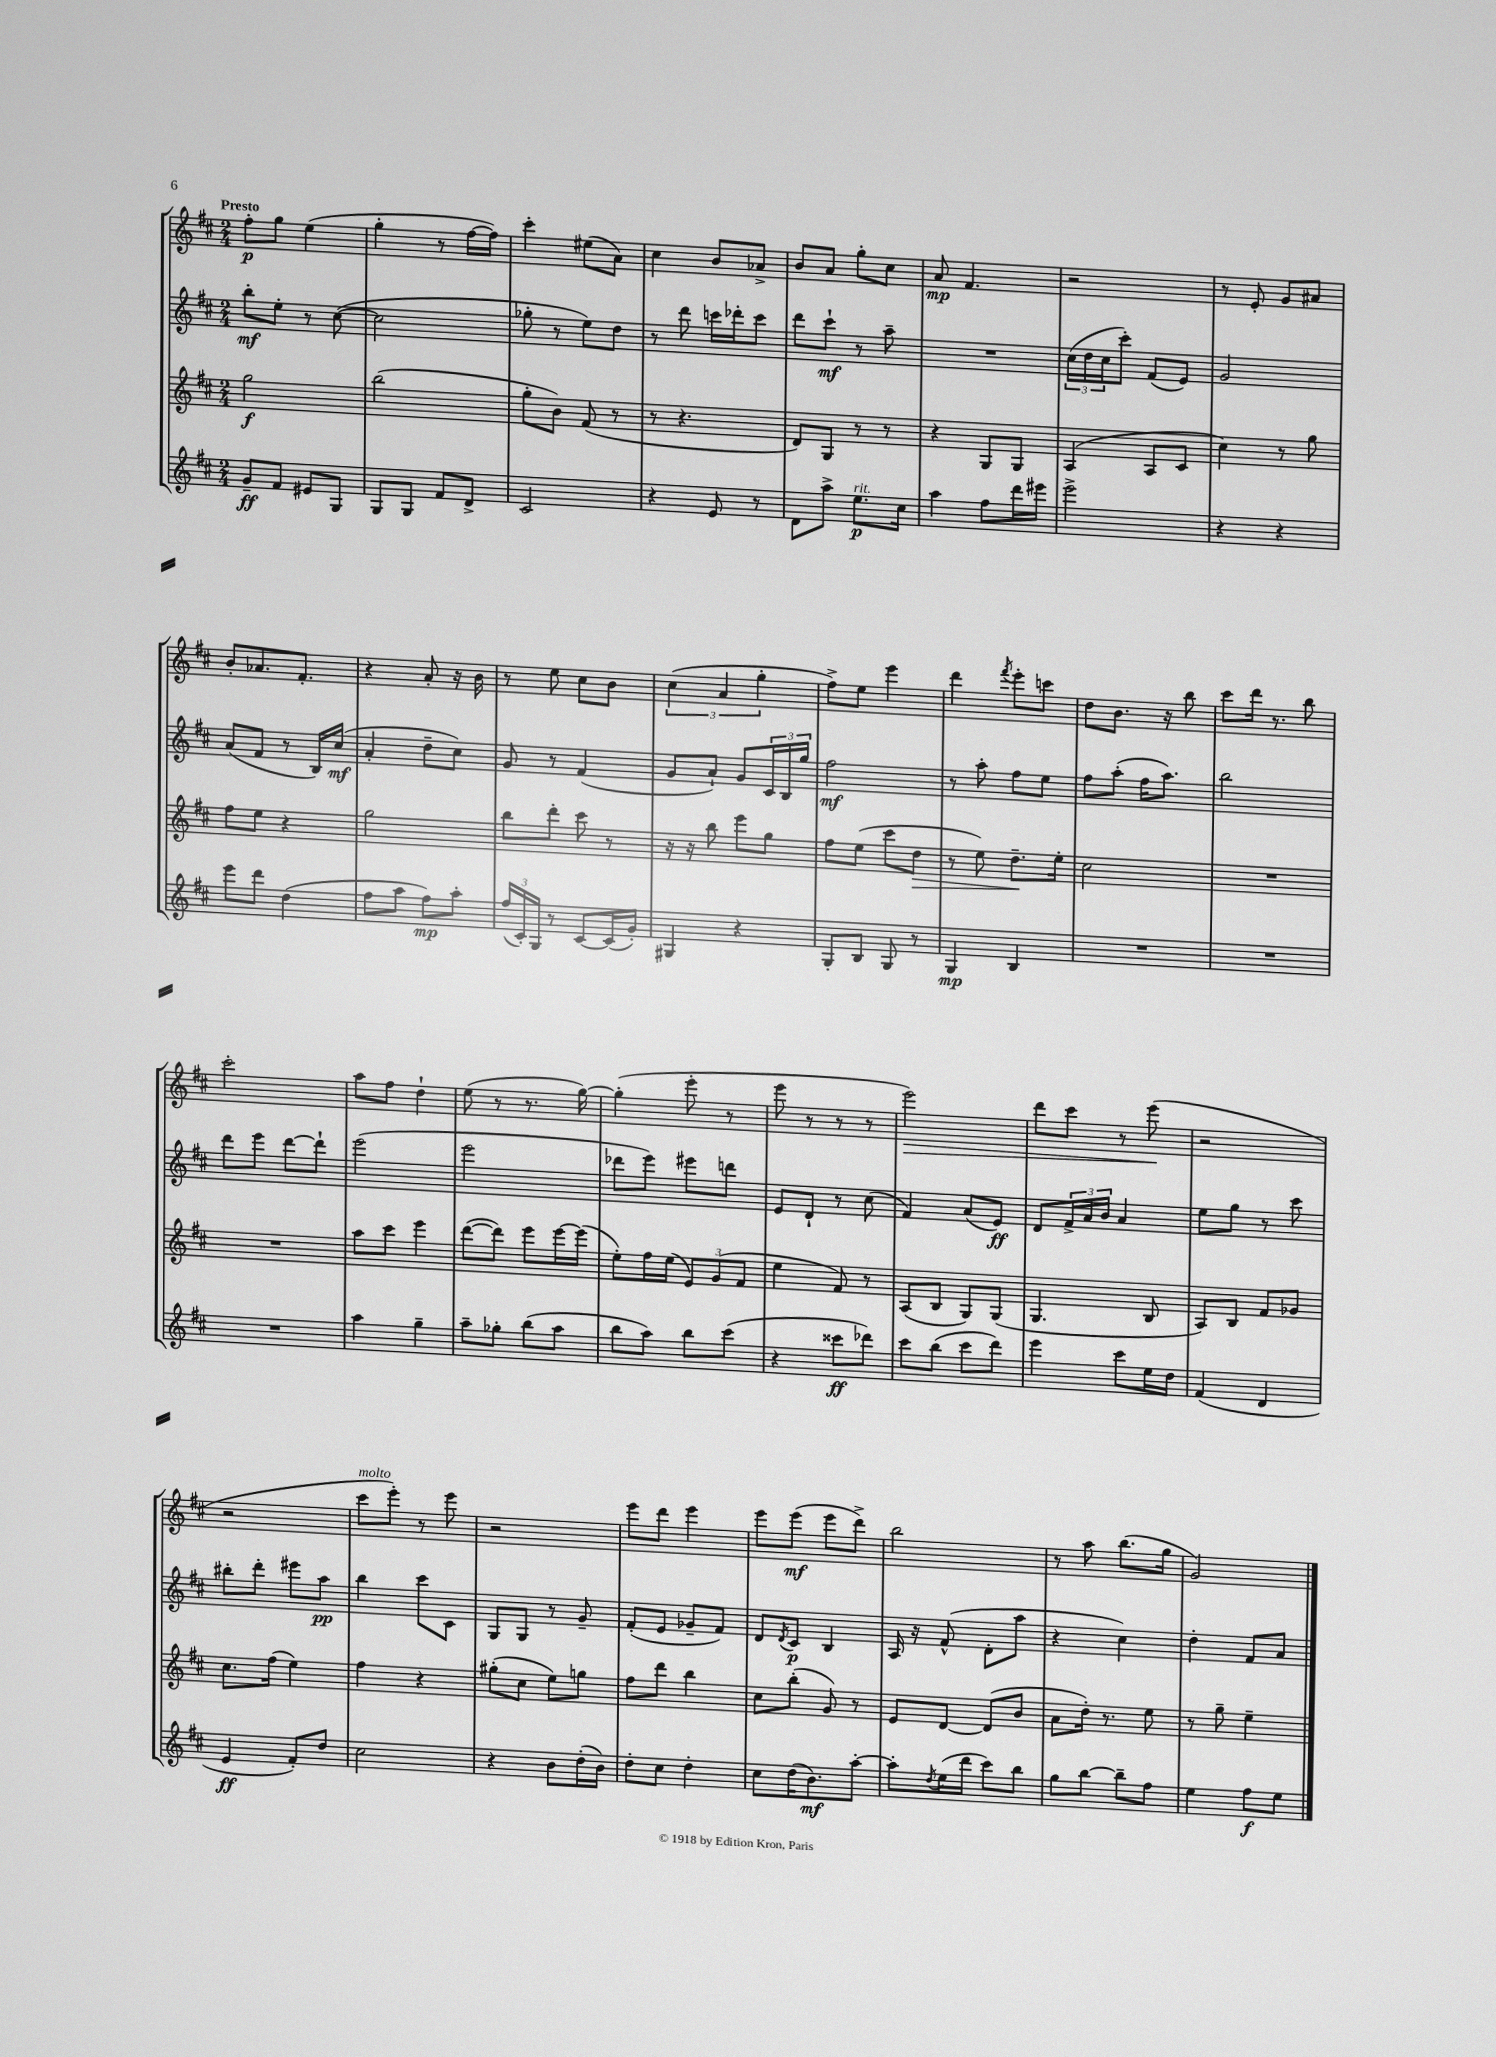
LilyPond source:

<<
\new StaffGroup <<
\new Staff = "s0" {
    \clef treble \key d \major \numericTimeSignature \time 2/4 \tempo "Presto"
    fis''8-.\p g''8 e''4( |
    g''4-. r8 fis''16~ fis''16) |
    cis'''4-. eis''8( a'8) |
    cis''4 b'8 aes'8-> |
    b'8 a'8 g''8-. cis''8 |
    a'8\mp fis'4. |
    r2 |
    r8 e'8-. g'8 ais'8 |
    b'8-. aes'8. fis'8.-. |
    r4 a'8-. r16 b'16 |
    r8 e''8 cis''8 b'8 |
    \tuplet 3/2 { cis''4( a'4 g''4-. } |
    fis''8->) e''8 e'''4 |
    d'''4 \acciaccatura { fis'''8 } e'''8-. c'''8 |
    d''8 b'8. r16 b''8 |
    cis'''8 d'''16 r8. b''8 |
    cis'''2-. |
    a''8 fis''8 d''4-! |
    e''8( r8 r8. g''16~) |
    g''4-.( e'''8-. r8 |
    e'''8 r8 r8 r8 |
    e'''2\>) |
    d'''8 cis'''8 r8 e'''8\!( |
    r2 |
    r2 |
    cis'''8^\markup { \italic "molto" } e'''8-.) r8 e'''8 |
    r2 |
    e'''8 d'''8 e'''4 |
    e'''8 e'''8\mf( e'''8 d'''8->) |
    b''2 |
    r8 a''8 b''8.( g''16 |
    g'2) \bar "|." |
}
\new Staff = "s1" {
    \clef treble \key d \major \numericTimeSignature \time 2/4
    b''8-.\mf e''8-. r8 cis''8~( |
    cis''2 |
    ges''8-. r8 e''8) d''8 |
    r8 d'''8 c'''16 des'''16-. c'''8 |
    d'''8 cis'''8-!\mf r8 a''8-- |
    R2 |
    \tuplet 3/2 { cis''16( d''16 cis''16 } cis'''8-.) fis'8( e'8) |
    g'2 |
    a'8( fis'8 r8 b16) cis''16\mf( |
    a'4-. d''8-- cis''8) |
    g'8 r8 fis'4( |
    g'8 a'8-!) g'8 \tuplet 3/2 { cis'16 b16 g''16 } |
    fis''2\mf |
    r8 a''8-. fis''8 e''8 |
    fis''8 a''8-.( fis''16 a''8.) |
    b''2 |
    d'''8 e'''8 d'''8~ d'''8-! |
    e'''2( |
    e'''2 |
    des'''8 e'''8) eis'''8 d'''8 |
    e'8 d'8-! r8 cis''8( |
    fis'4) a'8( e'8\ff) |
    d'8 \tuplet 3/2 { fis'16-> a'16 b'16 } a'4 |
    e''8 g''8 r8 cis'''8 |
    bis''8-. d'''8-. eis'''8 a''8\pp |
    b''4 cis'''8 cis'8 |
    g8 g8 r8 g'8-- |
    fis'8-.( e'8 ges'8-- fis'8) |
    d'8 \acciaccatura { d'8 } cis'8\p b4 |
    a16 r16 fis'8-^( d'8-. a''8 |
    r4 cis''4) |
    d''4-. fis'8 a'8 \bar "|." |
}
\new Staff = "s2" {
    \clef treble \key d \major \numericTimeSignature \time 2/4
    g''2\f |
    b''2( |
    g''8-. b'8) fis'8( r8 |
    r8 r4. |
    d'8) g8 r8 r8 |
    r4 g8 g8 |
    a4( a8 cis'8 |
    cis''4) r8 g''8 |
    fis''8 e''8 r4 |
    g''2 |
    b''8 d'''8-. cis'''8 r8 |
    r16 r16 b''8 e'''8 g''8 |
    fis''8 e''8( cis'''8 d''8\> |
    r8 e''8) d''8.--\! e''16-. |
    cis''2 |
    R2 |
    R2 |
    a''8 cis'''8 e'''4 |
    d'''8~( d'''8) e'''8 e'''16~ e'''16( |
    e''8-.) fis''16 e''16( \tuplet 3/2 { e'8) g'8( fis'8 } |
    e''4 fis'8) r8 |
    a8( b8 g8) g8( |
    g4. b8 |
    a8) b8 fis'8 ges'8 |
    cis''8. fis''16( e''4) |
    fis''4 r4 |
    gis''8-.( cis''8 e''8) g''8 |
    fis''8 d'''8 b''4 |
    cis''8 b''8-.( g'8) r8 |
    e'8 d'8~ d'8( b'8 |
    a'8 d''16-.) r8. e''8 |
    r8 g''8-- e''4-- \bar "|." |
}
\new Staff = "s3" {
    \clef treble \key d \major \numericTimeSignature \time 2/4
    g'8--\ff fis'8 eis'8 g8 |
    g8 g8 fis'8 d'8-> |
    cis'2 |
    r4 e'8 r8 |
    d'8 a''8-> e''8.\p^\markup { \italic "rit." } cis''16 |
    a''4 fis''8 d'''16 eis'''16 |
    e'''2-> |
    r4 r4 |
    e'''8 d'''8 d''4( |
    fis''8 a''8 fis''8\mp) a''8-. |
    \tuplet 3/2 { fis''16( cis'16-.) g16 } r8 cis'8~ cis'16( g'16-.) |
    gis4 r4 |
    g8-. b8 g8 r8 |
    g4\mp b4 |
    R2 |
    R2 |
    R2 |
    a''4 g''4-- |
    a''8-- ges''8-. b''8( a''8 |
    b''8 a''8) b''8 cis'''8( |
    r4 cisis'''8\ff des'''8) |
    cis'''8 b''8( cis'''8 d'''8) |
    e'''4 cis'''8 e''16 d''16 |
    fis'4( d'4 |
    e'4\ff fis'8-.) d''8 |
    cis''2 |
    r4 b'8 d''16-.( b'16) |
    d''8-. cis''8 d''4-. |
    cis''8 d''16( b'8.\mf) a''8~-. |
    a''8-. \acciaccatura { d''8 } e''16( d'''16 cis'''8) b''8 |
    g''8 b''8~ b''8-- fis''8 |
    e''4 fis''8\f e''8 \bar "|." |
}
>>
>>
\layout { \context { \Score \remove "Bar_number_engraver" } }
